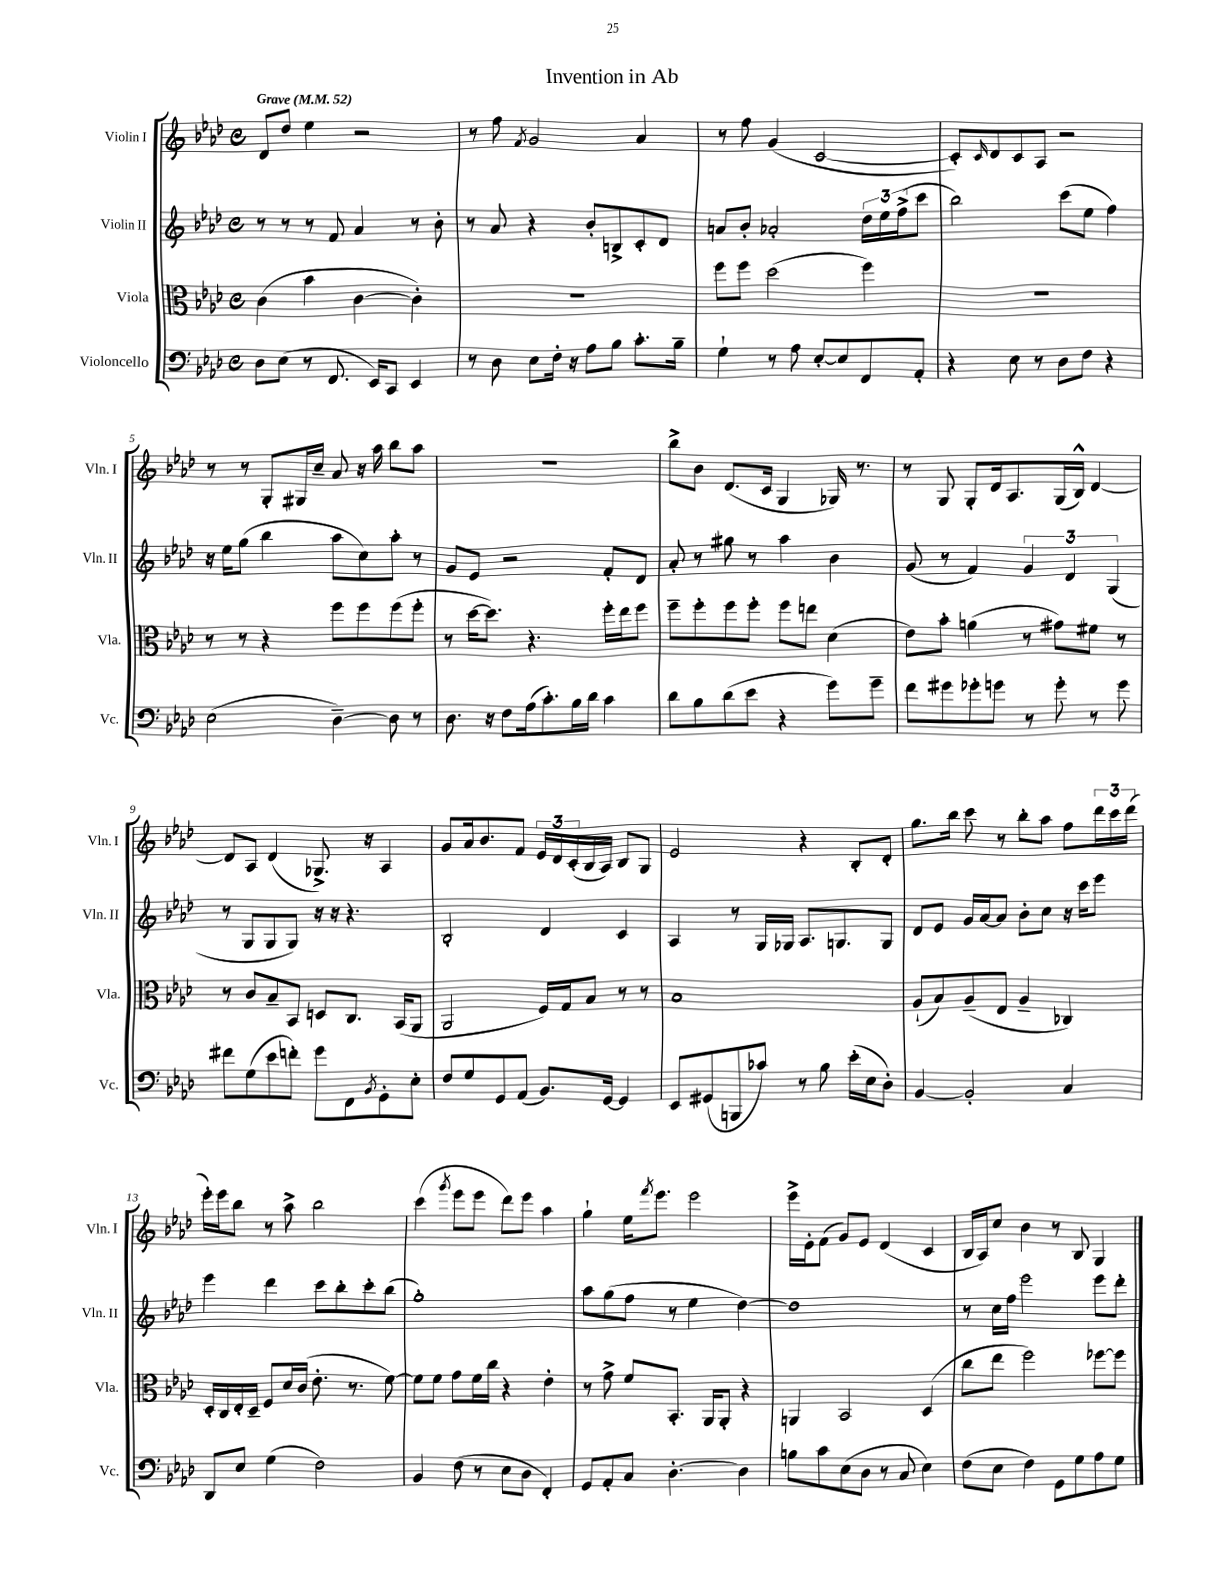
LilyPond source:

\header { title = "Invention in Ab" }
<<
\new StaffGroup <<
\new Staff = "s0" \with { instrumentName = "Violin I" shortInstrumentName = "Vln. I" } {
    \clef treble \key aes \major \defaultTimeSignature \time 4/4 \tempo "Grave" 4 = 52
    des'8 des''8 ees''4 r2 |
    r8 f''8 \acciaccatura { f'8 } g'2 aes'4 |
    r8 f''8 g'4( c'2~ |
    c'8-.) \grace { c'16 } des'8 c'8 aes8 r2 |
    r8 r8 g8-. gis16 c''16-- aes'8 r16 aes''16 bes''8 aes''8 |
    R1 |
    bes''8-> bes'8 des'8.( c'16 g4 ges16) r8. |
    r8 g8 g8-. des'16 aes8. g16( bes16-^) des'4~ |
    des'8 aes8 des'4( ges8.->) r16 aes4 |
    g'8 aes'16 bes'8. f'8 \tuplet 3/2 { ees'16 des'16 c'16-.( } bes16 aes16) bes8 g8 |
    ees'2 r4 bes8-. des'8-. |
    g''8. bes''16 c'''8 r8 bes''8-. aes''8 f''8 \tuplet 3/2 { des'''16 c'''16 des'''16( } |
    ees'''16-.) ees'''16 bes''8 r8 aes''8-> bes''2 |
    c'''4( \acciaccatura { g'''8 } ees'''8 ees'''8 des'''8) ees'''8 aes''4 |
    g''4-! ees''16 \acciaccatura { f'''8 } ees'''8. ees'''2 |
    ees'''16-> ees'16-. f'8( g'8) ees'8 des'4( c'4 |
    bes16 aes16) c''8 bes'4 r8 bes8 g4 \bar "|." |
}
\new Staff = "s1" \with { instrumentName = "Violin II" shortInstrumentName = "Vln. II" } {
    \clef treble \key aes \major \defaultTimeSignature \time 4/4
    r8 r8 r8 f'8 aes'4 r8 bes'8-. |
    r8 aes'8 r4 bes'8-. b8-> c'8-. des'8 |
    a'8 bes'8-. aes'2-. \tuplet 3/2 { des''16 ees''16 f''16->( } c'''8 |
    bes''2) c'''8( ees''8 f''4) |
    r16 ees''16 g''8( bes''4 aes''8 c''8) aes''8-. r8 |
    g'8 ees'8 r2 f'8-. des'8 |
    aes'8-. r8 gis''8 r8 aes''4 bes'4 |
    g'8( r8 f'4) \tuplet 3/2 { g'4 des'4 g4( } |
    r8 g8 g8 g8) r16 r16 r4. |
    bes2-. des'4 c'4 |
    aes4 r8 g16 ges16 aes8. g8. g8 |
    des'8 ees'8 g'16 aes'16~ aes'8 bes'8-. c''8 r16 c'''16 ees'''8 |
    ees'''4 des'''4 c'''8 bes''8-. c'''8-. bes''8( |
    g''1-.) |
    aes''8 g''8( f''8 r8 ees''4 des''4~) |
    des''1 |
    r8 c''16 f''16 ees'''2 ees'''8 des'''8-. \bar "|." |
}
\new Staff = "s2" \with { instrumentName = "Viola" shortInstrumentName = "Vla." } {
    \clef alto \key aes \major \defaultTimeSignature \time 4/4
    c'4( bes'4 c'4~ c'4-.) |
    r1 |
    f''8 f''8 des''2( f''4) |
    R1 |
    r8 r8 r4 f''8 f''8 f''8( f''8-. |
    r8 des''16~ des''8.) r4. f''16-. ees''16 f''8 |
    f''8-- f''8-. f''8 f''8-. f''8 e''8 des'4( |
    ees'8) bes'8-. a'4( r8 gis'8) fis'8 r8 |
    r8 c'8 bes8-- bes,8 d8 c8. bes,16( aes,8 |
    aes,2 f16) g16 bes8 r8 r8 |
    bes1 |
    aes8-!( bes8) aes8--( ees8 aes4-- ces4) |
    des16-. c16 ees16-. des16-- f8 des'16 c'16( ees'8.-. r8. f'8~) |
    f'8 f'8 g'8 f'16 c''16 r4 ees'4-. |
    r8 g'8-> f'8 bes,8.-. aes,16 aes,8-. r4 |
    a,4 bes,2 des4( |
    c''8 ees''8 f''2) fes''8~ fes''8 \bar "|." |
}
\new Staff = "s3" \with { instrumentName = "Violoncello" shortInstrumentName = "Vc." } {
    \clef bass \key aes \major \defaultTimeSignature \time 4/4
    des8 ees8( r8 f,8. ees,16) c,8 ees,4 |
    r8 des8 ees8 f16-. r16 aes8 bes8 c'8.-. bes16-- |
    g4-! r8 aes8 ees8~-. ees8 f,8 aes,8-. |
    r4 ees8 r8 des8 f8 r4 |
    ees2( des4~--) des8 r8 |
    des8. r16 f8 aes16( c'8.-.) bes16 des'16 c'4 |
    des'8 bes8 des'8( ees'8 r4 g'8) g'8-- |
    f'8 gis'8 ges'8-. g'8 r8 g'8-. r8 g'8 |
    fis'8 g8( ees'8 f'8-.) g'8 f,8 \acciaccatura { bes,8 } g,8-. ees8-. |
    f8 g8 g,8 aes,8( bes,8.) g,16~ g,4 |
    ees,8 gis,8( b,,8 ces'8) r8 bes8 ees'16-.( ees16 des8-.) |
    bes,4~ bes,2-. c4 |
    des,8 ees8 g4( f2) |
    bes,4 f8( r8 ees8 des8 f,4-.) |
    g,8 aes,8-. c8 des4.~-. des4 |
    b8 c'8 ees8( des8 r8 c8 ees4) |
    f8( ees8 f4) g,8 g8 aes8 g8 \bar "|." |
}
>>
>>
